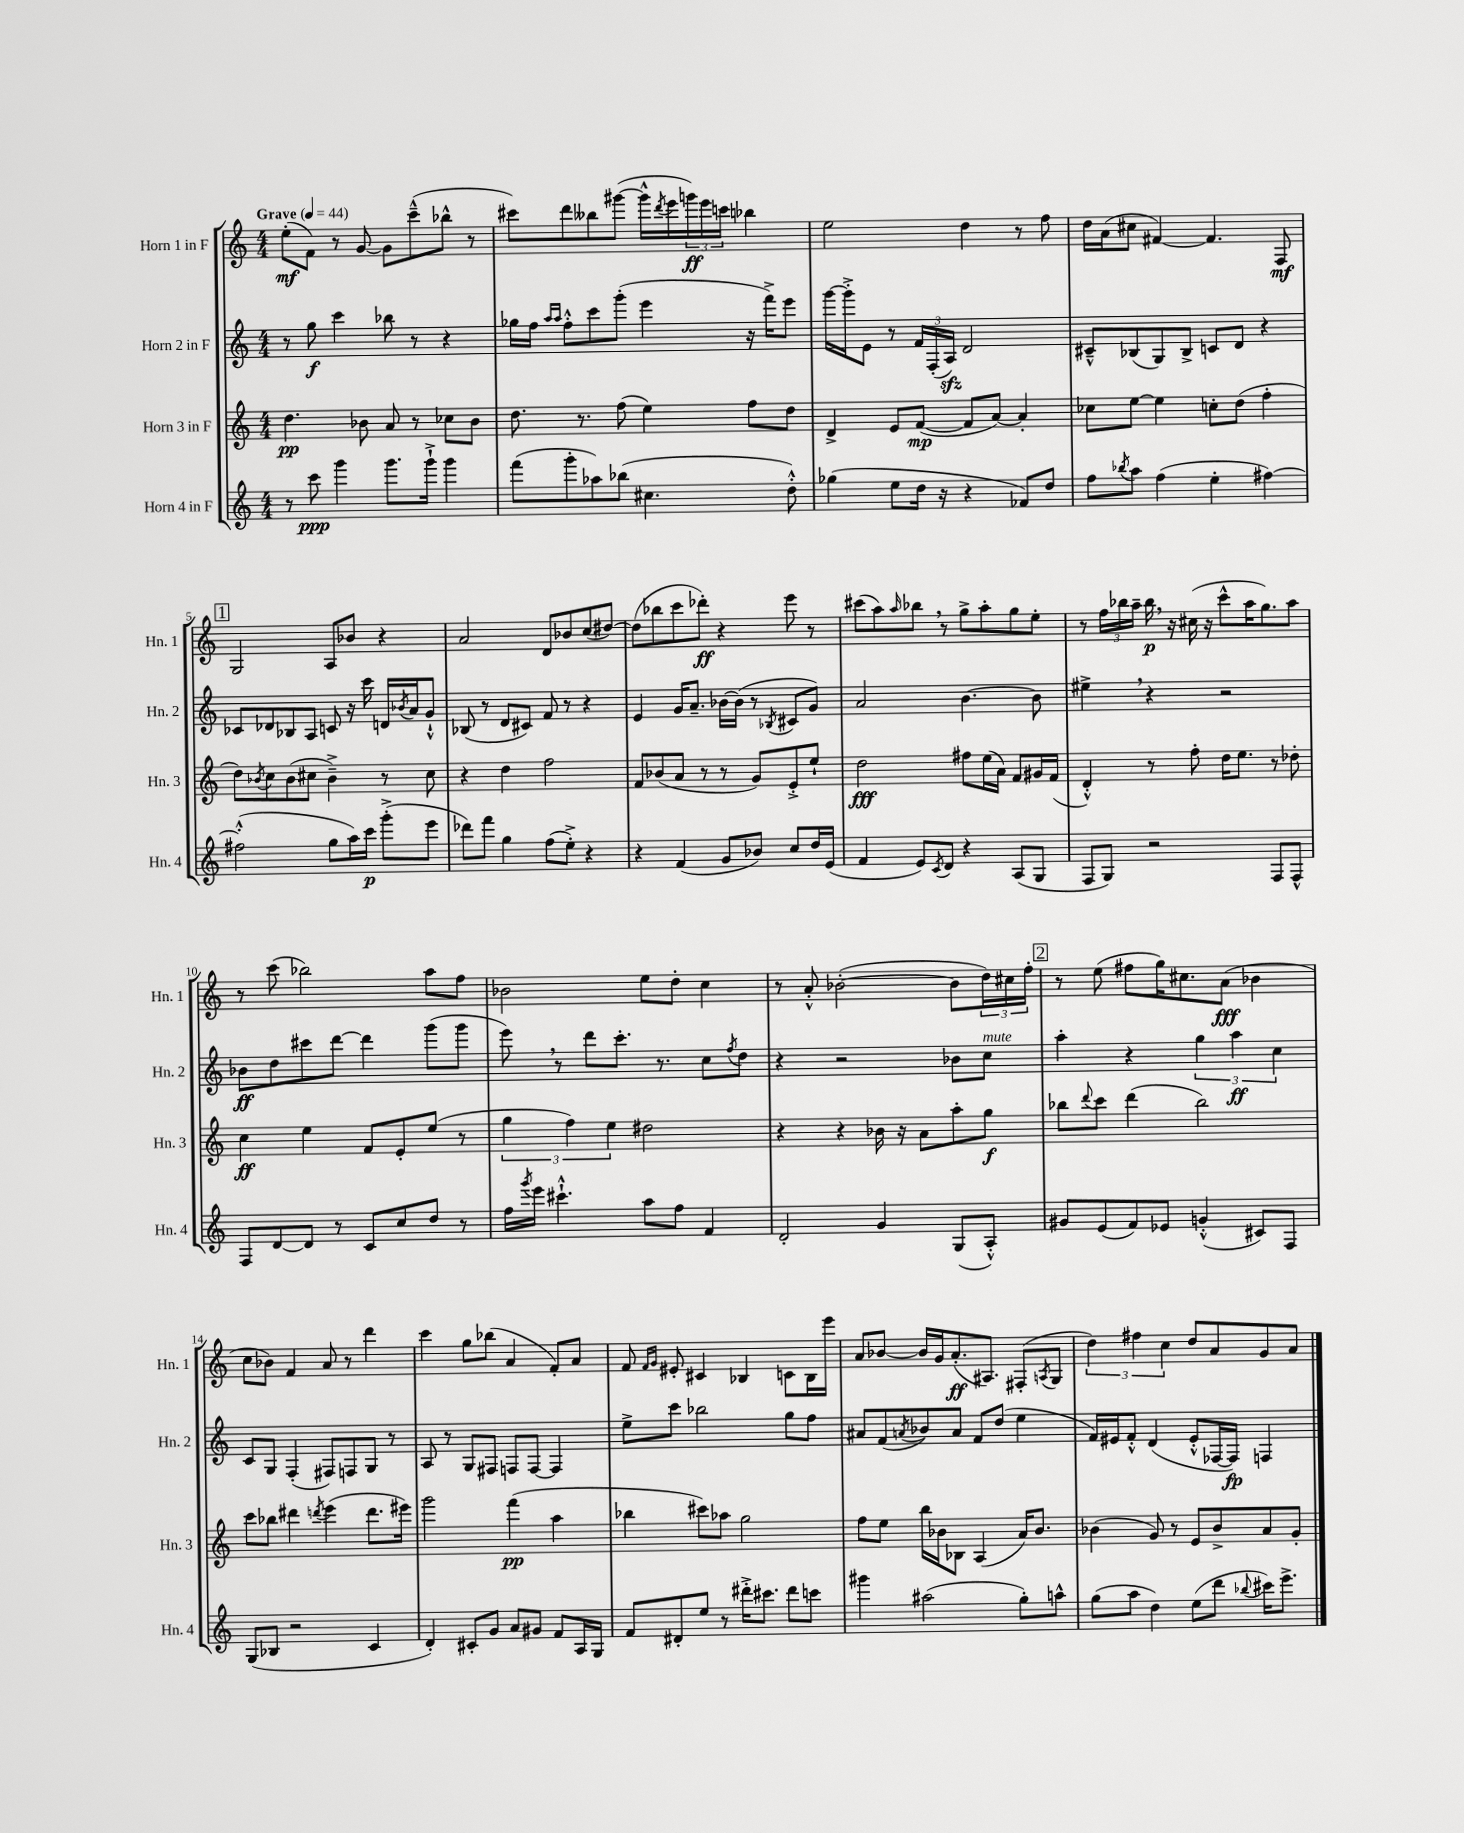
<<
\new StaffGroup <<
\new Staff = "s0" \with { instrumentName = "Horn 1 in F" shortInstrumentName = "Hn. 1" } {
    \clef treble \key c \major \numericTimeSignature \time 4/4 \tempo "Grave" 4 = 44
    e''8-.\mf( f'8) r8 g'8~ g'8 c'''8---^( bes''8-^ r8 |
    cis'''8) d'''8 beses''8 gis'''8~( gis'''16-^ \acciaccatura { d'''8 } e'''16 \tuplet 3/2 { g'''16\ff) e'''16 c'''16 } bes''4 |
    e''2 d''4 r8 f''8 |
    d''16 a'16( cis''8 fis'4~) fis'4. f8\mf |
    \mark \markup { \box "1" } g2 a8 bes'8 r4 |
    a'2 d'8 bes'8 c''8( dis''8~) |
    dis''8( bes''8 c'''8 des'''8-.\ff) r4 e'''8 r8 |
    cis'''8( a''8) \grace { a''16 } bes''8 \breathe r8 g''8-> a''8-. g''8 e''8-. |
    r8 \tuplet 3/2 { f''16 bes''16 a''16-- } bes''16\p \breathe r16 cis''16( r16 c'''8-^ a''16 g''8.) a''8 |
    r8 c'''8( bes''2) a''8 f''8 |
    bes'2 e''8 d''8-. c''4 |
    r8 a'8-.-^ bes'2~-.( bes'8 \tuplet 3/2 { d''16) cis''16 f''16-. } |
    \mark \markup { \box "2" } r8 e''8( fis''8 g''16) cis''8. a'8\fff( bes'4 |
    c''8 bes'8) f'4 a'8 r8 d'''4 |
    c'''4 g''8 bes''8( a'4 f'8-.) a'8 |
    f'8 \grace { f'16 g'16 } eis'8-. cis'4 bes4 c'8 bes16 e'''16 |
    a'8 bes'8~ bes'16 g'16 a'8.-.\ff( ais8.) fis8-.( \acciaccatura { a8 } g8 |
    \tuplet 3/2 { d''4) fis''4 c''4 } d''8 a'8 g'8 a'8 \bar "|." |
}
\new Staff = "s1" \with { instrumentName = "Horn 2 in F" shortInstrumentName = "Hn. 2" } {
    \clef treble \key c \major \numericTimeSignature \time 4/4
    r8 g''8\f c'''4 bes''8 r8 r4 |
    ges''16 f''16 \grace { a''16 a''16 } f''8-.-^ c'''8 g'''8-.( e'''4 r16 f'''16->) e'''8 |
    g'''16~ g'''16-.-> e'8 r8 \tuplet 3/2 { f'16 f16-.( a16\sfz) } d'2 |
    cis'8---^ bes8( g8) bes8-> c'8 d'8 r4 |
    \mark \markup { \box "1" } ces'8 des'8 bes8 a8 c'8 r16 c'''16 d'16 \acciaccatura { bes'8 } a'16 g'8-!-^ |
    bes8( r8 d'8 cis'8) f'8 r8 r4 |
    e'4 g'16 a'8.-- bes'16~ bes'16( r8 \acciaccatura { bes8 } cis'8 g'8) |
    a'2 b'4.~ b'8 |
    eis''4-> \breathe r4 r2 |
    bes'8\ff d''8 cis'''8 d'''8~ d'''4 g'''8( g'''8 |
    e'''8) \breathe r8 d'''8 c'''8.-. r8. c''8 \acciaccatura { f''8 } d''8 |
    r4 r2 bes'8 c''8^\markup { \italic "mute" } |
    \mark \markup { \box "2" } a''4-. r4 \tuplet 3/2 { g''4 a''4\ff c''4 } |
    c'8 g8 f4-.( fis8) f8 g8 r8 |
    a8 r8 g8 fis8 f8 f8~ f4 |
    e''8-> c'''8 bes''2 g''8 f''8 |
    ais'8 f'8( \acciaccatura { a'8 } bes'8) a'8 f'8 d''8( e''4 |
    f'16) eis'16 f'8-.-^ d'4( eis'8-.-^ fes16~ fes16\fp) f4 \bar "|." |
}
\new Staff = "s2" \with { instrumentName = "Horn 3 in F" shortInstrumentName = "Hn. 3" } {
    \clef treble \key c \major \numericTimeSignature \time 4/4
    d''4.\pp bes'8 a'8 r8 ces''8 bes'8 |
    d''8. r8. f''8( e''4) f''8 d''8 |
    d'4-> e'8 f'8~\mp( f'8 a'8~) a'4-. |
    ces''8 e''8~ e''4 c''8-. d''8( f''4-. |
    \mark \markup { \box "1" } d''8) \acciaccatura { bes'8 } c''8 bes'8( cis''8 bes'4--->) r8 cis''8 |
    r4 d''4 f''2 |
    f'8 bes'8( a'8 r8 r8 g'8) e'8-.-> e''8-! |
    d''2\fff fis''8 e''16( a'16) f'8 gis'16 f'16( |
    d'4-.-^) r8 f''8-. d''16 e''8. r8 des''8-. |
    c''4\ff e''4 f'8 e'8-. e''8( r8 |
    \tuplet 3/2 { g''4 f''4) e''4 } dis''2 |
    r4 r4 bes'16 r16 a'8 a''8-. g''8\f |
    \mark \markup { \box "2" } bes''8 \appoggiatura { d'''8 } c'''8 d'''4( bes''2) |
    c'''8 bes''8 dis'''4 \acciaccatura { d'''8 } e'''4( d'''8. eis'''16) |
    g'''2 f'''4\pp( a''4 |
    bes''4 cis'''8) aes''8 g''2 |
    f''8 e''8 b''16 bes'16 bes8 a4( a'16) bes'8. |
    bes'4( g'8) r8 e'8 bes'8-> a'8 g'8-. \bar "|." |
}
\new Staff = "s3" \with { instrumentName = "Horn 4 in F" shortInstrumentName = "Hn. 4" } {
    \clef treble \key c \major \numericTimeSignature \time 4/4
    r8 c'''8\ppp g'''4 g'''8. g'''16-!-> g'''4 |
    f'''8( g'''8-. aes''8) bes''8( cis''4. d''8-.-^) |
    ges''4( e''8 d''16 r16 r4 fes'8) d''8 |
    f''8 \acciaccatura { bes''8 } a''8 f''4( e''4-. fis''4~) |
    \mark \markup { \box "1" } fis''2-.-^( g''8 a''16) c'''16\p g'''8-.->( e'''8 |
    des'''8) f'''8 g''4 f''8( e''8-.->) r4 |
    r4 f'4( g'8 bes'8) c''8 d''16 e'16( |
    f'4 e'8) \acciaccatura { c'8 } d'8 r4 a8( g8 |
    f8 g8) r2 f8 f8-^ |
    f8 d'8~ d'8 r8 c'8 c''8 d''8 r8 |
    f''16 \acciaccatura { g'''8 } e'''16 cis'''4.-!-^ a''8 f''8 f'4 |
    d'2-. g'4 g8( a8-.-^) |
    \mark \markup { \box "2" } gis'8 e'8( f'8) ees'8 g'4-.-^( cis'8) f8 |
    g8( bes8 r2 c'4 |
    d'4-.) cis'8-. g'8 a'8 gis'8 f'8 a16 g16 |
    f'8 dis'8-. e''8 r8 dis'''16-.-> cis'''8. dis'''8 c'''8 |
    gis'''4 ais''2( g''8-.) a''8-^ |
    g''8( a''8 d''4) e''8( d'''8 \appoggiatura { bes''8 } cis'''16) e'''8.-> \bar "|." |
}
>>
>>
